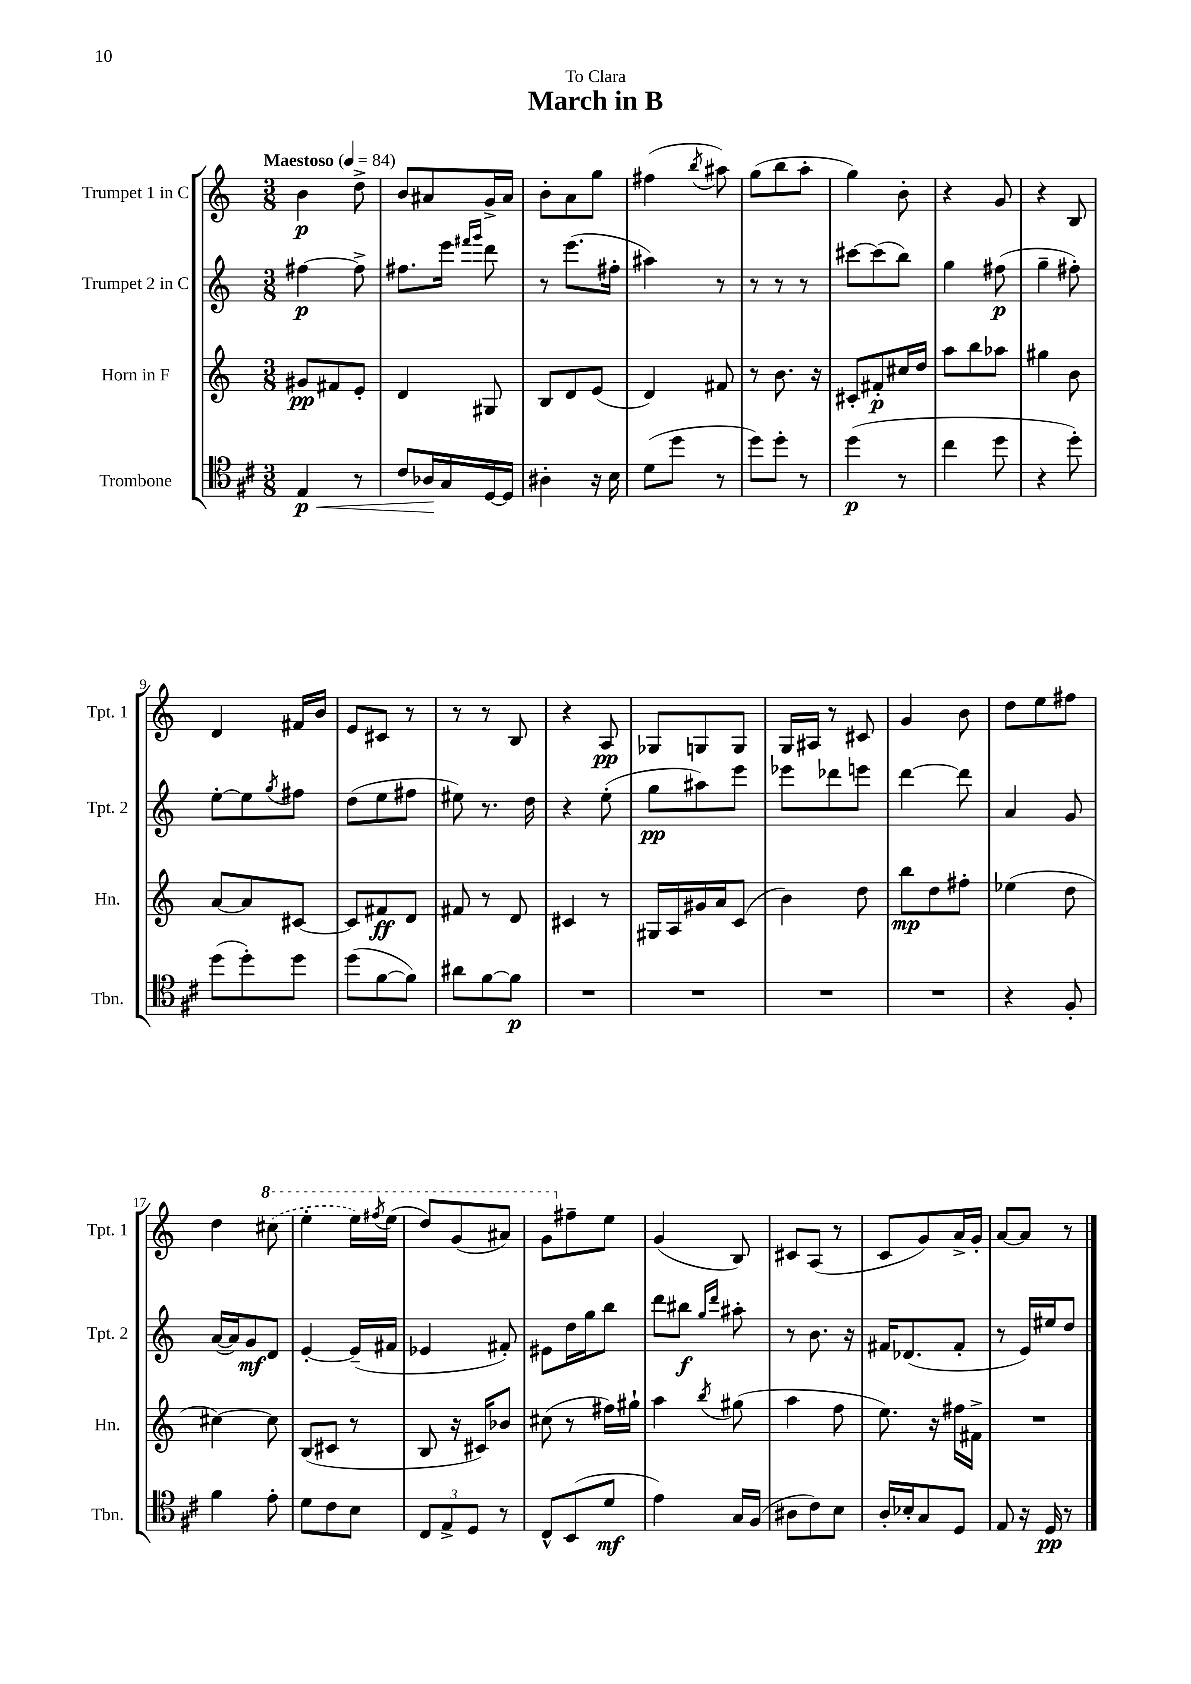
\header { title = "March in B" dedication = "To Clara" }
<<
\new StaffGroup <<
\new Staff = "s0" \with { instrumentName = "Trumpet 1 in C" shortInstrumentName = "Tpt. 1" } {
    \clef treble \key c \major \numericTimeSignature \time 3/8 \tempo "Maestoso" 4 = 84
    b'4\p d''8-> |
    b'8 ais'8 g'16-> ais'16 |
    b'8-. a'8 g''8 |
    fis''4( \acciaccatura { b''8 } ais''8) |
    g''8( b''8 a''8-. |
    g''4) b'8-. |
    r4 g'8 |
    r4 b8 |
    d'4 fis'16 b'16 |
    e'8 cis'8 r8 |
    r8 r8 b8 |
    r4 a8\pp |
    ges8 g8 g8 |
    g16 ais16 r8 cis'8 |
    g'4 b'8 |
    d''8 e''8 fis''8 |
    d''4 \ottava #1 \once \slurDashed cis'''8( |
    e'''4-. e'''16) \acciaccatura { fis'''8 } e'''16( |
    d'''8) g''8( ais''8) |
    g''8 \ottava #0 fis''8-- e''8 |
    g'4( b8) |
    cis'8 a8( r8 |
    c'8 g'8) a'16-> g'16-. |
    a'8~ a'8 r8 \bar "|." |
}
\new Staff = "s1" \with { instrumentName = "Trumpet 2 in C" shortInstrumentName = "Tpt. 2" } {
    \clef treble \key c \major \numericTimeSignature \time 3/8
    fis''4~\p fis''8-> |
    fis''8. e'''16 \grace { fis'''16 g'''16 } d'''8 |
    r8 e'''8.( fis''16-. |
    ais''4) r8 |
    r8 r8 r8 |
    cis'''8~ cis'''8( b''8) |
    g''4 fis''8\p( |
    g''4-- fis''8-.) |
    e''8~-. e''8 \acciaccatura { g''8 } fis''8 |
    d''8( e''8 fis''8 |
    eis''8) r8. d''16 |
    r4 e''8-.( |
    g''8\pp ais''8) e'''8 |
    ees'''8 des'''8 e'''8 |
    d'''4~ d'''8 |
    a'4 g'8 |
    a'16~( a'16) g'8\mf d'8 |
    e'4~-. e'16--( fis'16 |
    ees'4 fis'8-.) |
    eis'8 d''16 g''16 b''8 |
    d'''8 bis''8\f \grace { g''16 d'''16 } ais''8-. |
    r8 b'8. r16 |
    fis'16 des'8.( fis'8-. |
    r8 e'16) eis''16 d''8 \bar "|." |
}
\new Staff = "s2" \with { instrumentName = "Horn in F" shortInstrumentName = "Hn." } {
    \clef treble \key c \major \numericTimeSignature \time 3/8
    gis'8\pp fis'8 e'8-. |
    d'4 gis8 |
    b8 d'8 e'8( |
    d'4) fis'8 |
    r8 b'8. r16 |
    cis'8-. fis'8-.\p cis''16 d''16 |
    a''8 b''8 aes''8 |
    gis''4 b'8 |
    a'8~ a'8 cis'8~ |
    cis'8 fis'8\ff d'8 |
    fis'8 r8 d'8 |
    cis'4 r8 |
    gis16 a16 gis'16 a'16 c'8( |
    b'4) d''8 |
    b''8\mp d''8 fis''8-. |
    ees''4( d''8 |
    cis''4~) cis''8 |
    b8( cis'8 r8 |
    b8 r16 cis'16) bes'8 |
    cis''8( r8 fis''16) gis''16-! |
    a''4 \acciaccatura { b''8 } gis''8( |
    a''4 f''8 |
    e''8.) r16 fis''16 fis'16-> |
    R4. \bar "|." |
}
\new Staff = "s3" \with { instrumentName = "Trombone" shortInstrumentName = "Tbn." } {
    \clef tenor \key d \major \numericTimeSignature \time 3/8
    e4\p\< r8 |
    cis'8 aes16\! g16 d16~ d16 |
    ais4-. r16 b16 |
    d'8( d''8 r8 |
    d''8) d''8-. r8 |
    d''4\p( r8 |
    cis''4 d''8 |
    r4 d''8-.) |
    d''8( d''8-.) d''8 |
    d''8( fis'8~ fis'8) |
    ais'8 fis'8~ fis'8\p |
    R4. |
    R4. |
    R4. |
    R4. |
    r4 fis8-. |
    fis'4 e'8-. |
    d'8 cis'8 b8 |
    \tuplet 3/2 { cis8 e8-> d8 } r8 |
    cis8-^ b,8( d'8\mf |
    e'4) g16 fis16( |
    ais8 cis'8) b8 |
    a16-. bes16-. g8 d8 |
    e8 r16 d16\pp r8 \bar "|." |
}
>>
>>
